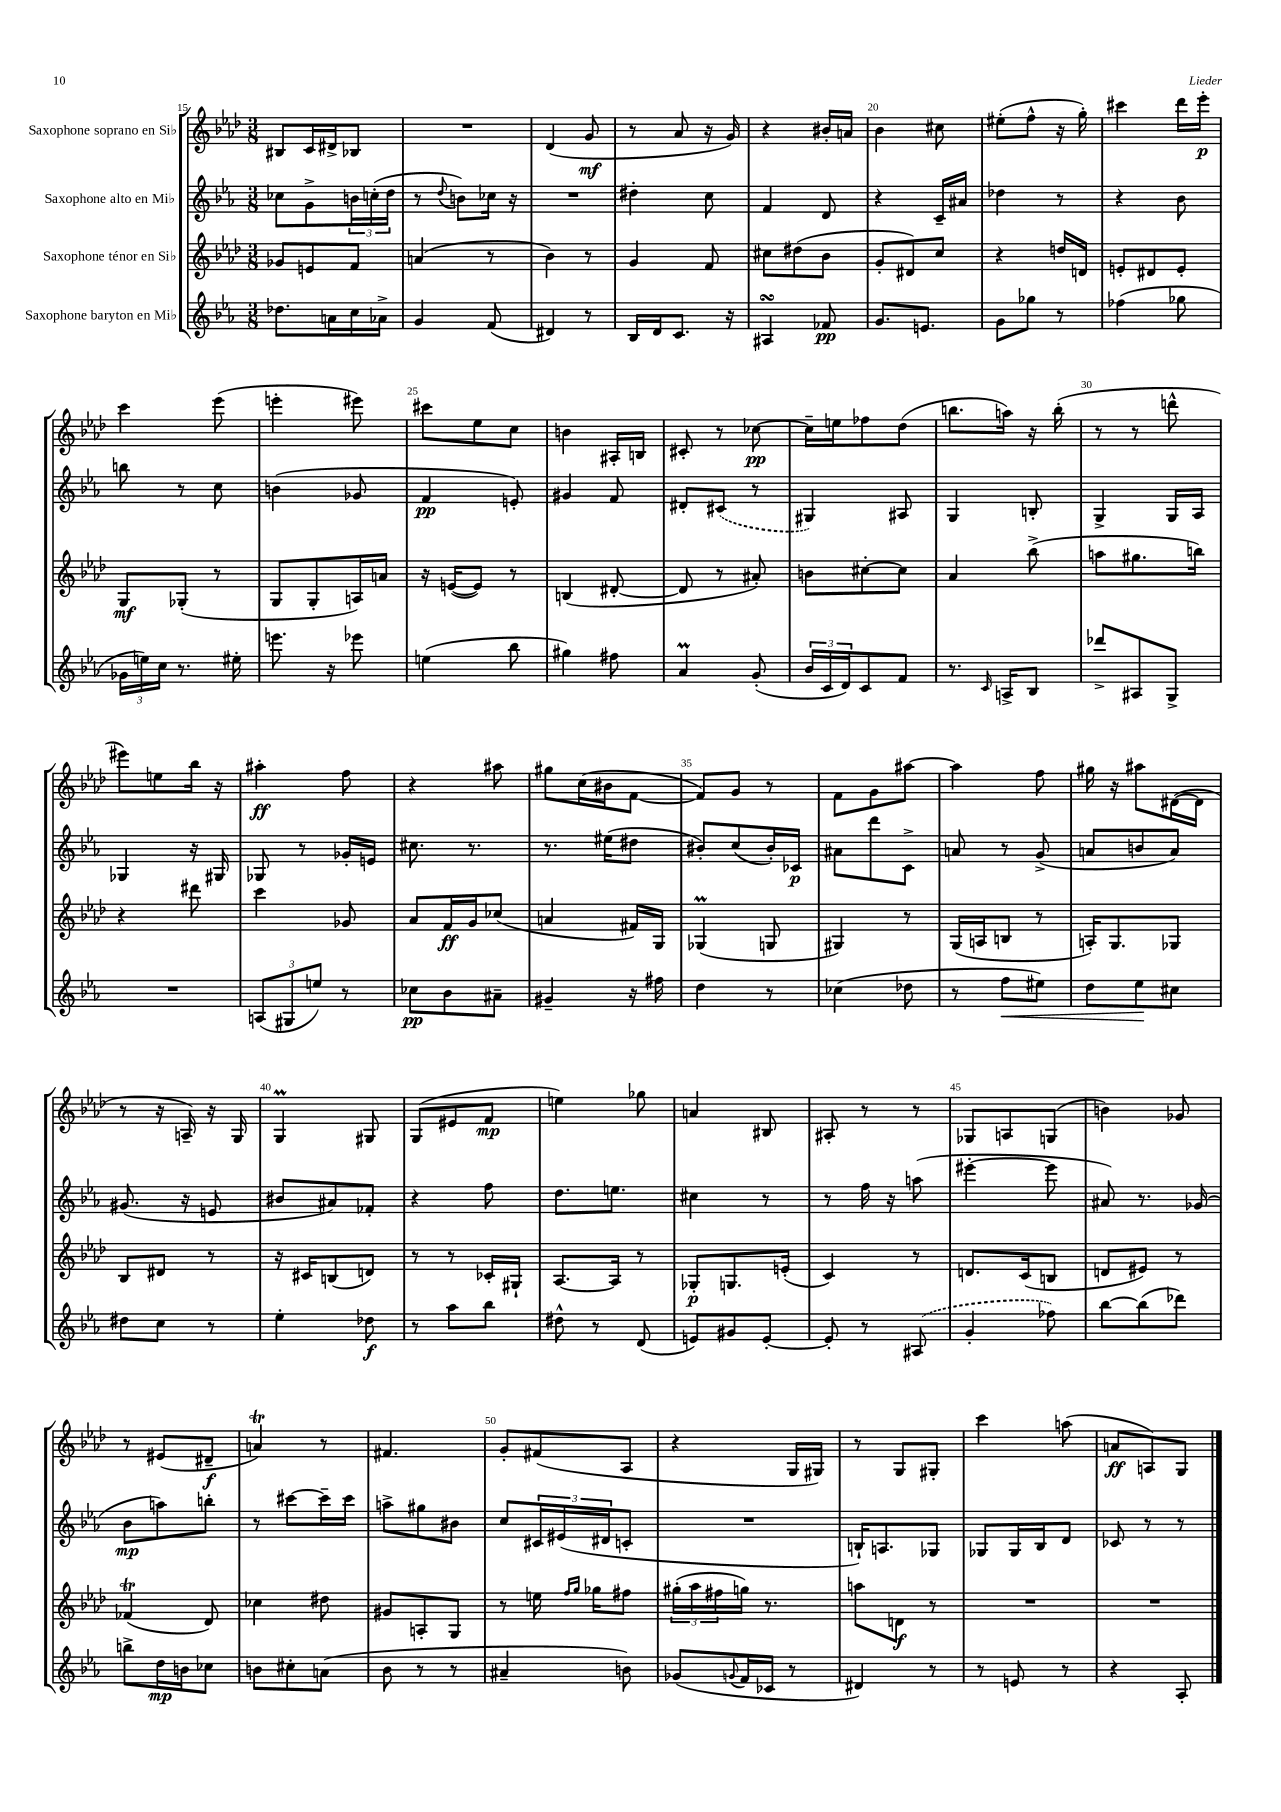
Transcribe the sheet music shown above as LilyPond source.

<<
\new StaffGroup <<
\new Staff = "s0" \with { instrumentName = "Saxophone soprano en Sib" } {
    \clef treble \key aes \major \numericTimeSignature \time 3/8
    bis8 c'16 dis'16-> bes8 |
    R4. |
    des'4( g'8\mf |
    r8 aes'8 r16 g'16) |
    r4 bis'16-. a'16 |
    bes'4 cis''8 |
    eis''8-.( f''8-^ r16 g''16-.) |
    cis'''4 des'''16 ees'''16-.\p |
    c'''4 ees'''8( |
    e'''4-. eis'''8) |
    cis'''8 ees''8 c''8 |
    b'4 ais16-. b16 |
    cis'8-. r8 ces''8~\pp |
    ces''16-- e''16 fes''8 des''8( |
    b''8. a''16) r16 b''16-.( |
    r8 r8 d'''8-^ |
    eis'''8) e''8 bes''16 r16 |
    ais''4-.\ff f''8 |
    r4 ais''8 |
    gis''8 c''16( bis'16 f'8~ |
    f'8) g'8 r8 |
    f'8 g'8 ais''8~ |
    ais''4 f''8 |
    gis''16 r16 ais''8 dis'16~( dis'16 |
    r8 r16 a16--) r16 g16 |
    g4\prall gis8 |
    g8( eis'8 f'8\mp |
    e''4) ges''8 |
    a'4 bis8 |
    ais8-. r8 r8 |
    ges8 a8 g8( |
    b'4) ges'8 |
    r8 eis'8( dis'8--\f |
    a'4\trill) r8 |
    fis'4. |
    g'8-. fis'8( aes8 |
    r4 g16 gis16) |
    r8 g8 gis8-. |
    c'''4 a''8( |
    a'8\ff a8) g8 \bar "|." |
}
\new Staff = "s1" \with { instrumentName = "Saxophone alto en Mib" } {
    \clef treble \key ees \major \numericTimeSignature \time 3/8
    ces''8 g'8-> \tuplet 3/2 { b'16 c''16-.( d''16 } |
    r8 \appoggiatura { d''8 } b'8) ces''16 r16 |
    R4. |
    dis''4-. c''8 |
    f'4 d'8 |
    r4 c'16-- ais'16 |
    des''4 r8 |
    r4 bes'8 |
    b''8 r8 c''8 |
    b'4( ges'8 |
    f'4\pp e'8-.) |
    gis'4 f'8 |
    dis'8-. \once \slurDashed cis'8( r8 |
    gis4) ais8 |
    g4 b8-. |
    g4-> g16 aes16 |
    ges4 r16 gis16 |
    ges8 r8 ges'16-. e'16 |
    cis''8. r8. |
    r8. eis''16( dis''8 |
    bis'8-.) c''8( bis'16-.) ces'16\p |
    ais'8 d'''8 c'8-> |
    a'8 r8 g'8->( |
    a'8 b'8 a'8) |
    gis'8.( r16 e'8 |
    bis'8 ais'8) fes'8-. |
    r4 f''8 |
    d''8. e''8. |
    cis''4 r8 |
    r8 f''16 r16 a''8( |
    eis'''4~-. eis'''8 |
    ais'8) r8. ges'16( |
    bes'8\mp a''8) b''8-. |
    r8 cis'''8~ cis'''16-- cis'''16 |
    a''8-> gis''8 bis'8 |
    c''8 \tuplet 3/2 { cis'16 eis'16( dis'16 } c'8-. |
    R4. |
    b16-!) a8. ges8 |
    ges8 ges16 bes16 d'8 |
    ces'8 r8 r8 \bar "|." |
}
\new Staff = "s2" \with { instrumentName = "Saxophone ténor en Sib" } {
    \clef treble \key aes \major \numericTimeSignature \time 3/8
    ges'8 e'8 f'8 |
    a'4( r8 |
    bes'4) r8 |
    g'4 f'8 |
    cis''8 dis''8( bes'8 |
    g'8-. dis'8) c''8 |
    r4 d''16 d'16 |
    e'8-. dis'8 e'8-. |
    g8\mf ges8-.( r8 |
    g8 g8-. a16) a'16 |
    r16 e'16~( e'8) r8 |
    b4( dis'8~-. |
    dis'8 r8 ais'8-.) |
    b'8 cis''8~-. cis''8 |
    aes'4 bes''8->( |
    a''8 gis''8. b''16) |
    r4 dis'''8 |
    c'''4 ges'8 |
    aes'8 f'16\ff g'16 ces''8( |
    a'4 fis'16) g16 |
    ges4\prall( g8 |
    gis4) r8 |
    g16( a16 b8 r8 |
    a16-.) g8. ges8 |
    bes8 dis'8 r8 |
    r16 cis'16 b8( d'8) |
    r8 r8 ces'16-. gis16-! |
    aes8.~ aes16 r8 |
    ges8-.\p g8. e'16-.( |
    c'4) r8 |
    d'8. c'16( b8 |
    d'8 eis'8) r8 |
    fes'4\trill( des'8) |
    ces''4 dis''8 |
    gis'8 a8-. g8 |
    r8 e''16 \grace { f''16 g''16 } ges''16 fis''8 |
    \tuplet 3/2 { gis''16-.( aes''16 fis''16 } g''16) r8. |
    a''8 d'8\f r8 |
    R4. |
    R4. \bar "|." |
}
\new Staff = "s3" \with { instrumentName = "Saxophone baryton en Mib" } {
    \clef treble \key ees \major \numericTimeSignature \time 3/8
    des''8. a'16 c''16 aes'16-> |
    g'4 f'8( |
    dis'4) r8 |
    bes16 d'16 c'8. r16 |
    ais4\turn fes'8\pp |
    g'8. e'8. |
    g'8 ges''8 r8 |
    fes''4( ges''8 |
    \tuplet 3/2 { ges'16 e''16) c''16 } r8. eis''16-. |
    e'''8. r16 ees'''8 |
    e''4( bes''8 |
    gis''4) fis''8 |
    aes'4\prall g'8-.( |
    \tuplet 3/2 { bes'16 c'16 d'16) } c'8 f'8 |
    r8. \grace { c'16 } a16-> bes8 |
    des'''8-> ais8 g8-> |
    R4. |
    \tuplet 3/2 { a8( gis8 e''8) } r8 |
    ces''8\pp bes'8 ais'8-- |
    gis'4-- r16 fis''16 |
    d''4 r8 |
    ces''4( des''8 |
    r8 f''8\< eis''8) |
    d''8 ees''8\! cis''8 |
    dis''8 c''8 r8 |
    ees''4-. des''8\f |
    r8 aes''8 bes''8 |
    dis''8-^ r8 d'8( |
    e'8) gis'8 e'8~-. |
    e'8-. r8 \once \slurDashed ais8( |
    g'4-. fes''8) |
    bes''8~ bes''8( des'''8) |
    b''8-> d''16\mp b'16 ces''8 |
    b'8 cis''8-. a'8( |
    bes'8 r8 r8 |
    ais'4-- b'8) |
    ges'8( \appoggiatura { g'8 } f'16 ces'16 r8 |
    dis'4) r8 |
    r8 e'8 r8 |
    r4 aes8-. \bar "|." |
}
>>
>>
\layout { \context { \Score currentBarNumber = #15 \override BarNumber.break-visibility = ##(#f #t #t) barNumberVisibility = #(every-nth-bar-number-visible 5) } }
